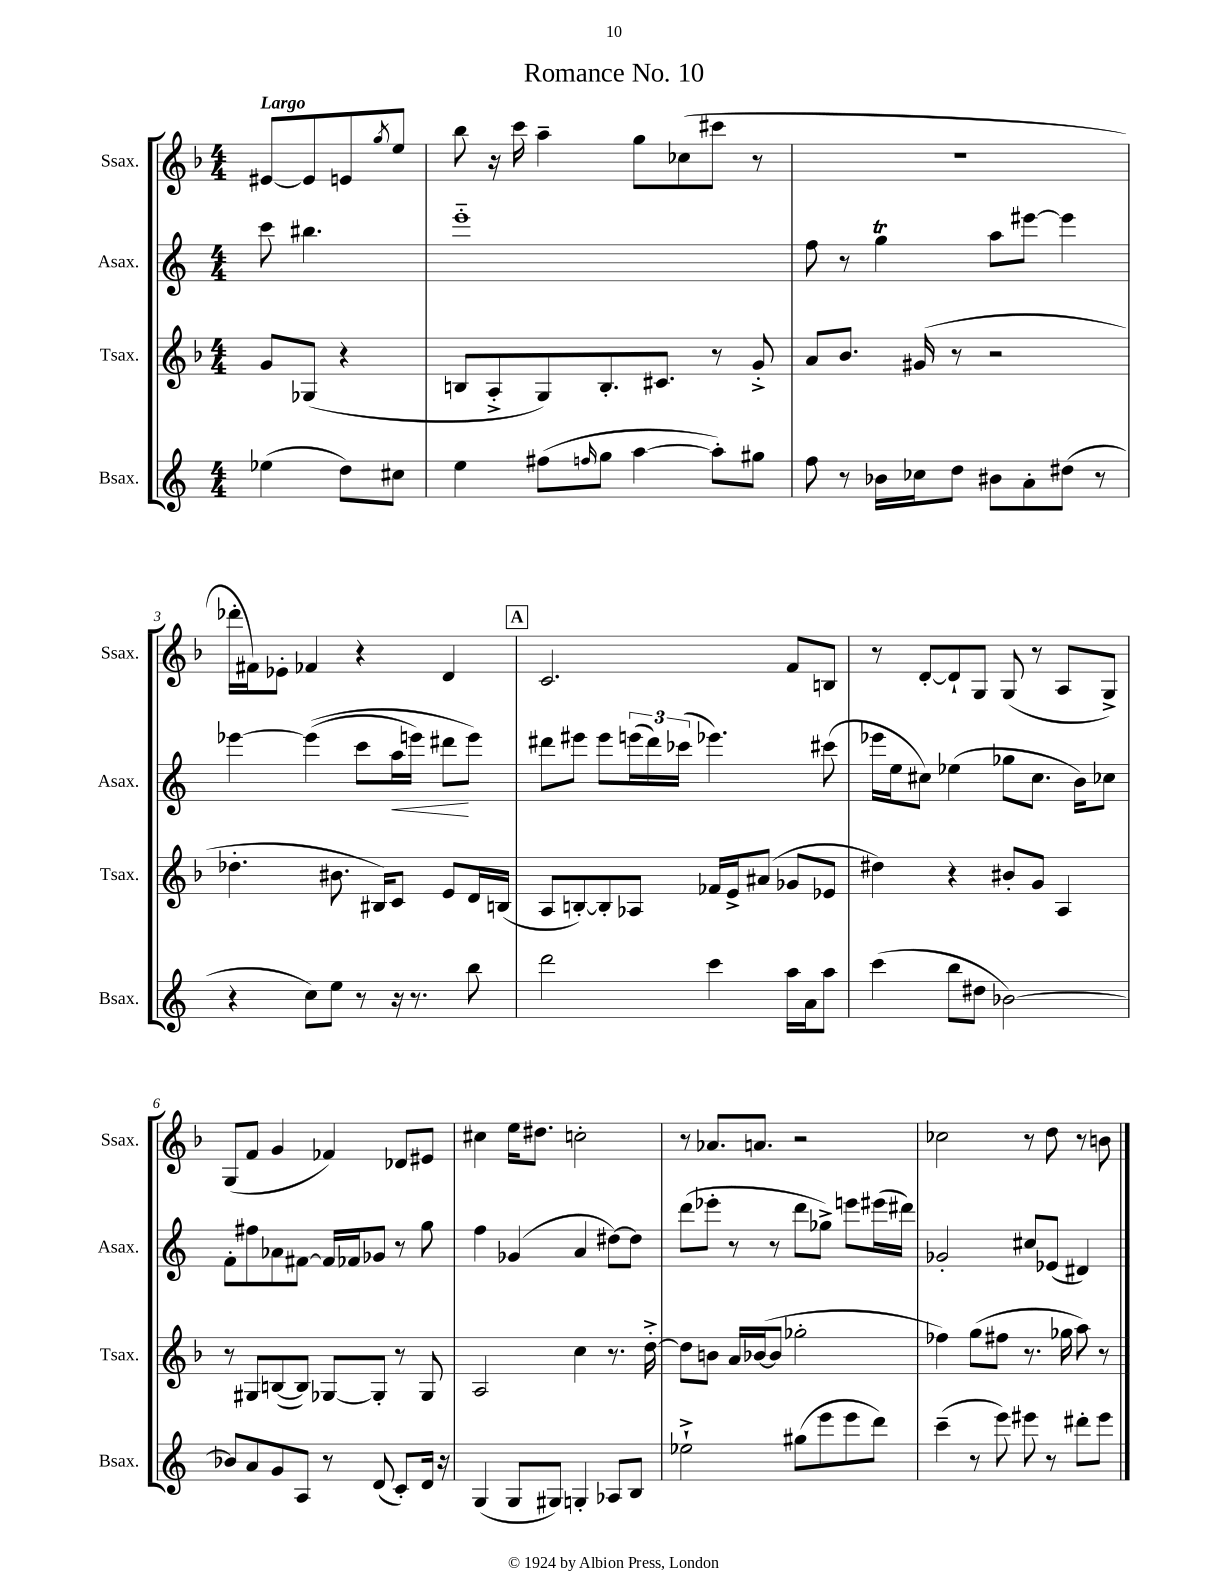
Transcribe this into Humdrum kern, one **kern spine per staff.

**kern	**kern	**kern	**dynam	**kern
*part4	*part3	*part2	*part2	*part1
*staff4	*staff3	*staff2	*staff2	*staff1
*I"Bsax.	*I"Tsax.	*I"Asax.	*	*I"Ssax.
*I'Bsax.	*I'Tsax.	*I'Asax.	*	*I'Ssax.
*clefG2	*clefG2	*clefG2	*	*clefG2
*k[]	*k[b-]	*k[]	*	*k[b-]
*M4/4	*M4/4	*M4/4	*	*M4/4
=	=	=	=	=
!	!	!	!	!LO:TX:a:B:t=Largo
(4ee-X\	8g/L	8ccc\	.	[8e#X/L
.	(8G-X/J	4.bb#X\	.	8e#/]
8dd\L)	4r	.	.	8en/
.	.	.	.	8qgg/
8cc#X\J	.	.	.	8ee/J
=1	=1	=1	=1	=1
4ee\	8Bn/L	1eee	.	8bb-\
.	8A'^/	.	.	16r
.	.	.	.	16ccc\
(8ff#X\L	8G/)	.	.	4aa~\
16qqffn/	.	.	.	.
8gg\J	8.B'/	.	.	.
[4aa\	.	.	.	8gg\L
.	8.c#X/J	.	.	.
.	.	.	.	(8cc-X\
8aa'\L])	8r	.	.	8ccc#X\J
8gg#X\J	8g'^/	.	.	8r
=2	=2	=2	=2	=2
8ff\	8a/L	8ff\	.	1r
8r	8.b-/J	8r	.	.
16b-X\LL	.	4ggT\	.	.
16cc-X\J	(16g#X/	.	.	.
8dd\J	8r	.	.	.
8b#X\L	2r	8aa\L	.	.
8a'\	.	[8eee#X\J	.	.
(8dd#X\J	.	4eee#\]	.	.
8r	.	.	.	.
!!LO:LB:g=z
=3	=3	=3	=3	=3
4r	4.dd-X'\	[4eee-X\	.	16ddd-X'\LL
.	.	.	.	16f#X\J)
.	.	.	.	8e-X'\J
8cc\L)	.	((4eee-\]	.	4f-X/
8ee\J	8.b#X\	.	.	.
8r	.	8ccc\L	.	4r
.	16B#X/KL)	.	.	.
!	!	!	!LO:HP:b	!
16r	8c/J	16aa\L	<	.
8.r	.	16eeen\JJ)	.	.
.	8e/L	8ddd#X\L	.	4d/
8bb\	16d/L	8eee\J)	[	.
.	(16Bn/JJ	.	.	.
!!LO:REH:place=s1:t=A
=4	=4	=4	=4	=4
2ddd\	8A/L	8ddd#X\L	.	2.c/
.	[8Bn'/)	8eee#X\J	.	.
.	8B'/]	8eee#\L	.	.
.	8A-X/J	(24eeen\L	.	.
.	.	24ddd#\)	.	.
.	.	(24ccc-X\JJ	.	.
4ccc\	16f-X/LL	4.eee-X\)	.	.
.	16e^/J	.	.	.
.	(8a#X/J	.	.	.
16aa\LL	8g-X/L	.	.	8f/L
16a\J	.	.	.	.
8aa\J	8e-X/J	(8ccc#X\	.	8Bn/J
=5	=5	=5	=5	=5
(4ccc\	4dd#X\)	16eee-X\LL	.	8r
.	.	16ee\J	.	.
.	.	8cc#X\J)	.	[8d'/L
8bb\L	4r	(4ee-X\	.	8d`/]
8dd#X\J	.	.	.	8G/J
[2b-X\)	8b#X'/L	8gg-X\L	.	(8G/
.	8g/J	8.cc#\J	.	8r
.	4A/	.	.	8A/L
.	.	16b\KL)	.	.
.	.	8cc-X\J	.	8G^/J)
!!LO:LB:g=z
=6	=6	=6	=6	=6
8b-X/L]	8r	8f'\L	.	(8G/L
8a/	8G#X/L	8ff#X\	.	8f/J
8g/	([8Bn/	8a-X\	.	4g/
8A/J	8B/J])	[8f#X\J	.	.
8r	[8G-X/L	16f#/LL]	.	4f-X/)
.	.	16f-X/J	.	.
(8d/	8G-'/J]	8g-X/J	.	.
8c'/L)	8r	8r	.	8d-X/L
16d/Jk	8G-/	8gg\	.	8e#X/J
16r	.	.	.	.
=7	=7	=7	=7	=7
(4G/	2A/	4ff\	.	4cc#X\
8G/L	.	(4g-X/	.	16ee\KL
.	.	.	.	8.dd#X\J
8G#X/J)	.	.	.	.
4Gn'/	4cc\	4a/	.	2ccn'\
8A-X/L	8.r	[8dd#X\L)	.	.
8B/J	.	8dd#\J]	.	.
.	[16dd'^\	.	.	.
=8	=8	=8	=8	=8
2ee-X`^\	8dd\L]	(8ddd\L	.	8r
.	8bn\J	8eee-X'\J	.	8.a-X/L
.	16a/LL	8r	.	.
.	([16b-X/J	.	.	8.an/J
.	8b-/J]	8r	.	.
(8gg#X\L	2gg-X'\	8ddd\L	.	2r
8eee\	.	8gg-X^\J)	.	.
8eee\	.	8eeen\L	.	.
8ddd\J)	.	(16eee#X\L	.	.
.	.	16ddd#X\JJ)	.	.
=9	=9	=9	=9	=9
(4ccc~\	4ff-X\)	2g-X'/	.	2cc-X\
8r	(8gg\L	.	.	.
8eee\)	8ff#X\J	.	.	.
8eee#X\	8.r	8cc#X/L	.	8r
8r	.	(8e-X/J	.	8dd\
.	16gg-X\	.	.	.
8ddd#X'\L	8aa\)	4d#X/)	.	8r
8eee#\J	8r	.	.	8bn\
==	==	==	==	==
*-	*-	*-	*-	*-
